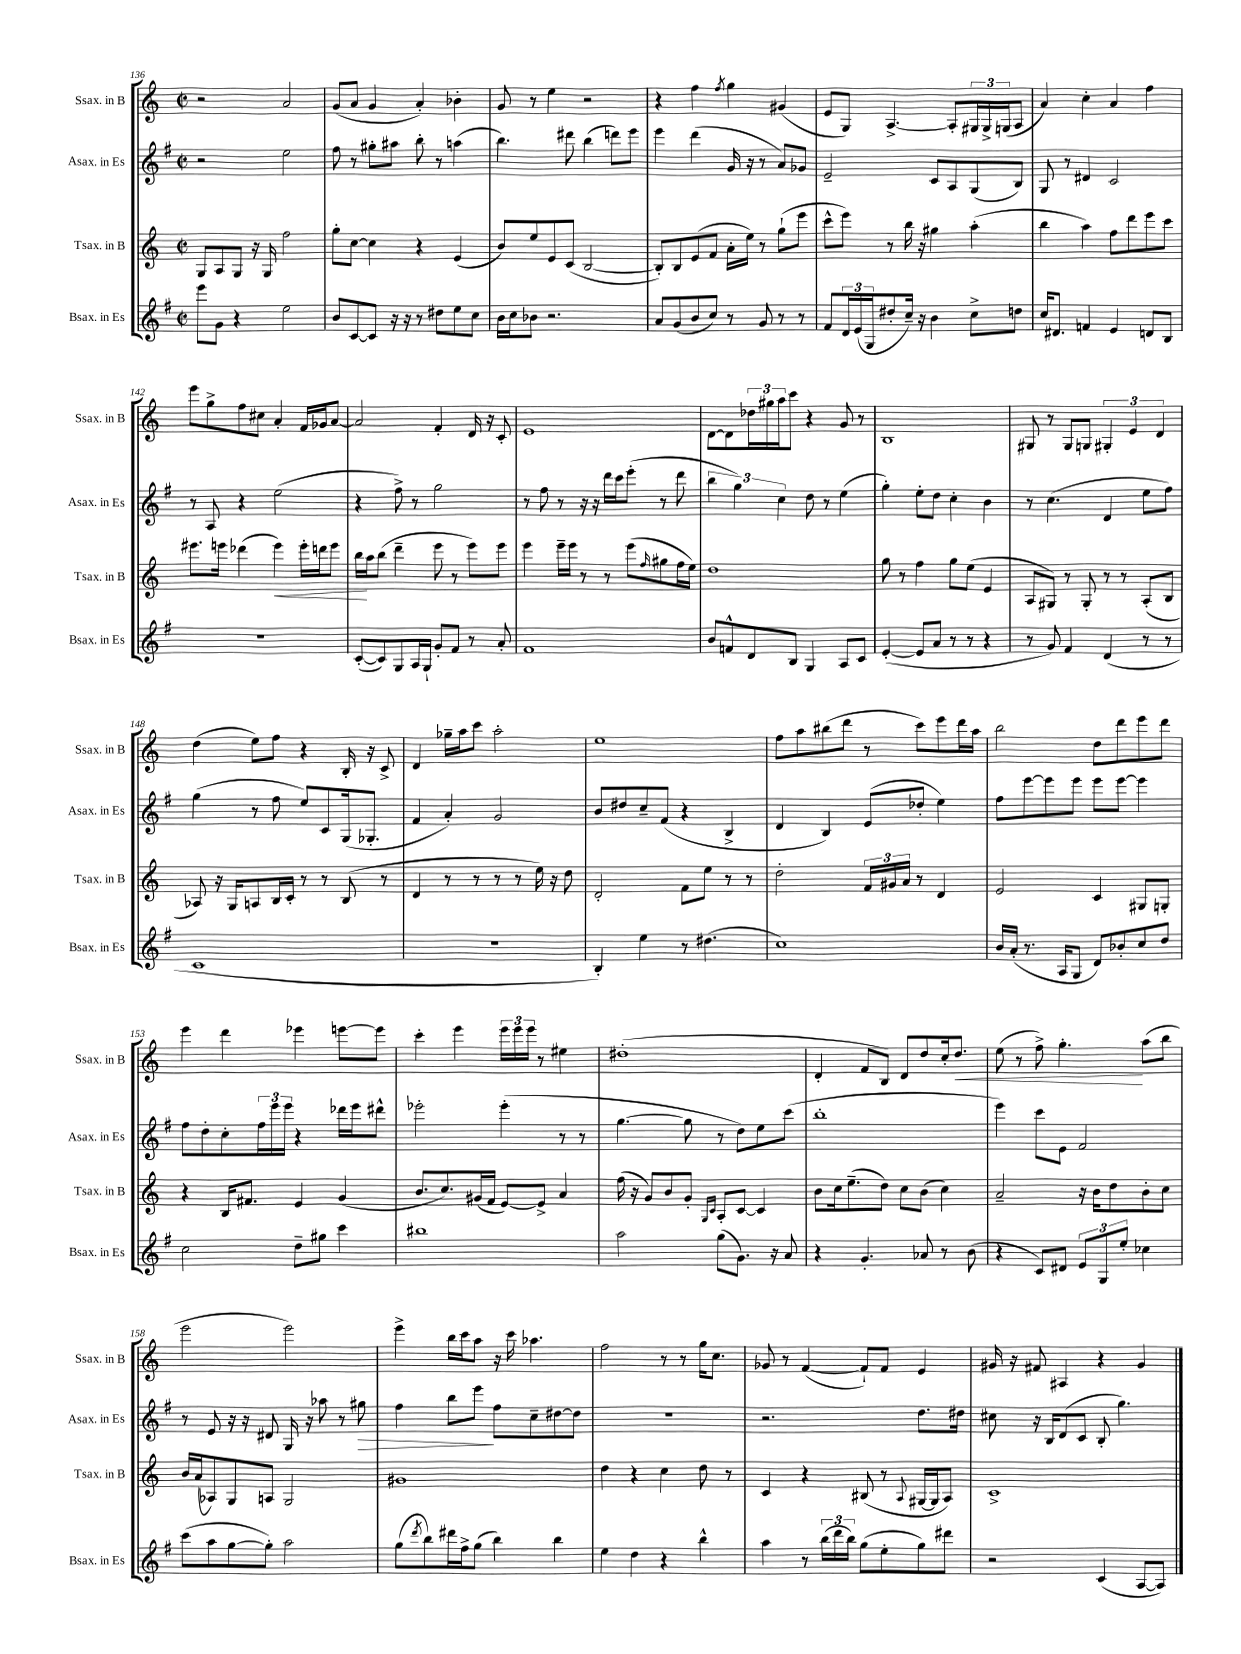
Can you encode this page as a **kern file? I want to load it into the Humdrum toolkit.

**kern	**kern	**kern	**kern
*staff4	*staff3	*staff2	*staff1
*clefG2	*clefG2	*clefG2	*clefG2
*k[f#]	*k[]	*k[f#]	*k[]
*M2/2	*M2/2	*M2/2	*M2/2
*met(c|)	*met(c|)	*met(c|)	*met(c|)
8eee\L	8G/L	2r	2r
8g\J	8A/	.	.
4r	8G/J	.	.
.	16r	.	.
.	16G/	.	.
2ee\	2ff\	2ee\	2a/
=	=	=	=
8b/L	8gg'\L	8ff#\	(8g/L
[8c/	[8cc\J	8r	8a/J
8c/]J	4cc\]	8gg#'\L	4g/
16r	.	8aa#\J	.
16r	.	.	.
8r	4r	8bb'\	4a'/)
8dd#\L	.	8r	.
8ee\	(4e/	(4aa\	4b-'\
8cc\J	.	.	.
=	=	=	=
16b\LL	8b/L)	4.bb\)	8g/
16cc\J	.	.	.
8b-\J	8ee/	.	8r
2.r	8e/	.	4ee\
.	(8c/J	8ddd#\	.
.	[2B/	(4bb\	2r
.	.	8ddd\L)	.
.	.	8eee\J	.
=	=	=	=
8a/L	8B'/]L)	4eee\	4r
(8g/	8B/	.	.
8b/	(8e/	(4ddd\	4ff\
8cc/J)	8f/J	.	.
.	.	.	8qff/
8r	16a'\LL	16g/	4gg\
.	16ee\JJ)	16r	.
8g/	8r	8r	.
8r	(8gg`\L	8a/L)	(4g#/
8r	8eee\J	8g-/J	.
=	=	=	=
8f#/L	8ccc^^\L	2e~/	8e/L
24d/L	8eee\J)	.	8G/J)
(24e/	.	.	.
24G/J	.	.	.
8dd#'/	8r	.	[4.A^/
16cc~/Jk)	16bb\	.	.
16r	16r	.	.
4b\	4gg#\	8c/L	.
.	.	8A/	8A'/]L
8cc^\L	(4aa'\	(8G/	24G#/L
.	.	.	24G#^/
.	.	.	(24G/J
8dd\J	.	8B/J)	8A/J
=	=	=	=
16cc/LK	4bb\	8G/	4a/)
8.d#/J	.	.	.
.	.	8r	.
4f/	4aa\)	4d#/	4cc'\
4e/	8ff\L	2c/	4a/
.	8ddd\	.	.
8d/L	8eee\	.	4ff\
8B/J	8ccc\J	.	.
=	=	=	=
1r	8.eee#\L	8r	8eee\L
.	.	8A/	8gg^\
.	16eee\Jk	.	.
.	(4ddd-\	4r	8ff\
.	.	.	8cc#\J
.	4eee\)	(2ee\	4a'/
.	16eee'\LL	.	16f/LL
.	16ddd\J	.	16g-/J
.	8eee\J	.	[8a/J
=	=	=	=
([8c'/L	16bb\LL	4r	2a/]
.	16aa\J	.	.
8c/])	(8bb\J	.	.
8G/	4ddd~\	8ff#^\)	.
16A/L	.	8r	.
16G`/JJ	.	.	.
8g'/L	8eee\	2gg\	4f'/
8f#/J	8r	.	.
8r	8eee\L)	.	16d/
.	.	.	16r
8a'/	8eee\J	.	8c'/
=	=	=	=
1f#	4eee\	8r	1e
.	.	8ff#\	.
.	16eee~\LL	8r	.
.	16eee\JJ	.	.
.	8r	16r	.
.	.	16r	.
.	8r	16ddd\LL	.
.	.	16ccc\J	.
.	(8eee\L	(8eee'\J	.
.	16qqff/	.	.
.	8gg#\	8r	.
.	16ff\L	8ddd\	.
.	16ee\JJ)	.	.
=	=	=	=
8b/L	1dd	6bb\	[8d\L
8f^^/	.	.	8d\]
.	.	6gg\)	.
8d/	.	.	24dd-\L
.	.	.	24gg#\
.	.	6cc\	24aa\J
8B/J	.	.	8ccc\J
4G/	.	8dd\	4r
.	.	8r	.
8A/L	.	(4ee\	8g/
8c/J	.	.	8r
=	=	=	=
([4e'/	8gg\	4gg'\)	1B
.	8r	.	.
8e/]L	4ff\	8ee'\L	.
8a/J	.	8dd\J	.
8r	8gg\L	4cc'\	.
8r	(8ee\J	.	.
4r	4e/	4b\	.
=	=	=	=
8r	8A/L	8r	8G#/
8g/)	8G#/J)	(4.cc\	8r
4f#/	8r	.	8G#/L
.	8G#'/	.	8G/J
(4d/	8r	4d/	6G#'/
.	8r	.	.
.	.	.	6e/
8r	(8A'/L	8ee\L	.
.	.	.	6d/
8r	8B/J	8ff#\J)	.
=	=	=	=
1c	8A-/)	(4gg\	(4dd\
.	16r	.	.
.	16G/LK	.	.
.	8A/	8r	8ee\L)
.	16B/L	8ff#\	8ff\J
.	16c'/JJ	.	.
.	8r	8ee/L)	4r
.	8r	8c/	.
.	(8B/	(16G/k	16B'/
.	.	8.G-'/J	16r
.	8r	.	8c^/
=	=	=	=
1r	4d/	4f#/	4d/
.	8r	4a'/)	16gg-~\LL
.	.	.	16aa\J
.	8r	.	8ccc\J
.	8r	2g/	2aa'\
.	8r	.	.
.	16ee\)	.	.
.	16r	.	.
.	8dd\	.	.
=	=	=	=
4B'/)	2d'/	8b/L	1ee
.	.	8dd#/	.
4ee\	.	8cc~/	.
.	.	(8f#/J	.
8r	8f\L	4r	.
(4.dd#\	8ee\J	.	.
.	8r	4B^/	.
.	8r	.	.
=	=	=	=
1cc)	2dd'\	4d/	8ff\L
.	.	.	8aa\
.	.	4B/)	(8bb#\
.	.	.	8ddd\J
.	24f/LL	(8e/L	8r
.	24g#/	.	.
.	24a/JJ	.	.
.	8r	8dd-'/J	8ccc\L)
.	4d/	4ee\)	8eee\
.	.	.	16ddd\L
.	.	.	16aa\JJ
=	=	=	=
16b/LL	2e/	8ff#\L	2bb\
(16a'/JJ	.	.	.
8.r	.	[8eee\	.
.	.	8eee\]	.
16A/LK	.	.	.
8G/J	.	8eee\J	.
8d/L)	4c/	8eee\L	8dd\L
8b-'/	.	[8eee\J	8ddd\
8cc/	8G#/L	4eee\]	8eee\
8dd/J	8G'/J	.	8ddd\J
=	=	=	=
2cc\	4r	8ff#\L	4eee\
.	.	8dd'\	.
.	16B/LK	8cc'\	4ddd\
.	8.f#/J	.	.
.	.	24ff#\L	.
.	.	24eee\	.
.	.	24eee\JJ	.
8dd~\L	4e/	4r	4eee-\
8gg#\J	.	.	.
4ccc\	(4g/	16ddd-\LL	[8eee\L
.	.	16eee\J	.
.	.	8ddd#^^\J	8eee\]J
=	=	=	=
1bb#	8.b/L	2eee-'\	4ccc'\
.	8.cc/)	.	.
.	.	.	4eee\
.	(16g#/L	.	.
.	16f/JJ	.	.
.	[8e/L)	(4eee-'\	24eee\LL
.	.	.	24eee\
.	.	.	24eee\JJ
.	8e^/]J	.	8r
.	4a/	8r	4ee#\
.	.	8r	.
=	=	=	=
2aa\	(16ff\	[4.gg\	(1dd#'
.	16r	.	.
.	8g/L)	.	.
.	8b/	.	.
.	8g'/J	8gg\]	.
.	16qqG/LL	.	.
.	16qqc/JJ	.	.
(8gg\L	8A'/L	8r	.
8.g\J)	[8c/J	8dd\L)	.
.	4c/]	8ee\	.
16r	.	.	.
8a/	.	(8ccc\J	.
=	=	=	=
4r	8b\L	1bb'	4d'/
.	16cc\k	.	.
.	(8.ee~\	.	.
4.g'/	.	.	8f/L
.	8dd\J)	.	8B/J)
.	8cc\L	.	8d/L
8a-/	(8b\J	.	8dd/
8r	4cc\)	.	16cc'/k
.	.	.	8.dd/J
(8b\	.	.	.
=	=	=	=
4r	2a~/	4eee\)	(8ee\
.	.	.	8r
8c/L)	.	8ccc\L	8ff^\)
8d#/J	.	8e\J	4.gg'\
12e/L	16r	2f#/	.
.	16b\LK	.	.
12G/	.	.	.
.	8dd\	.	.
12ee'/J	.	.	.
4cc-\	8b'\	.	(8aa\L
.	8cc\J	.	8bb\J
=	=	=	=
(8ccc\L	16b/LL	8r	2eee\
.	(16a/J	.	.
8aa\	8A-/)	8e/	.
[8gg\	8G/	16r	.
.	.	16r	.
8gg'\]J)	8A/J	8d#/	.
2aa\	2G/	16G/	2eee\)
.	.	16r	.
.	.	8aa-\	.
.	.	8r	.
.	.	8gg#\	.
=	=	=	=
(8gg\L	1g#	4ff#\	4eee^\
8qddd/	.	.	.
8bb\)	.	.	.
16ddd#\L	.	8bb\L	16bb\LL
16ff#^\J	.	.	16ccc\J
(8gg\J	.	8eee\J	8aa\J
4bb\)	.	8ff#\L	16r
.	.	.	16ccc\
.	.	8cc~\	4.aa-\
4bb\	.	[8dd#\	.
.	.	8dd#\]J	.
=	=	=	=
4ee\	4dd\	1r	2ff\
4dd\	4r	.	.
4r	4cc\	.	8r
.	.	.	8r
4bb^^\	8dd\	.	16gg\LK
.	.	.	8.cc\J
.	8r	.	.
=	=	=	=
4aa\	4c/	2.r	8g-/
.	.	.	8r
8r	4r	.	([4f/
(24bb\LL	.	.	.
24ddd\	.	.	.
24bb\JJ)	.	.	.
(8gg\L	(8B#/	.	8f`/]L)
8ee'\	8r	.	8f/J
.	8qqA/	.	.
8gg\)	[16G#/LL	8.dd\L	4e/
.	16G#/]J	.	.
8ddd#\J	8A/J)	.	.
.	.	16dd#\Jk	.
=	=	=	=
2r	1c^	8cc#\	16g#/
.	.	.	16r
.	.	16r	8f#/
.	.	16B/LK	.
.	.	(8d/	4A#/
.	.	8c/J	.
(4c/	.	8B'/	4r
.	.	4.gg\)	.
[8A/L	.	.	4g#/
8A/]J)	.	.	.
==	==	==	==
*-	*-	*-	*-
